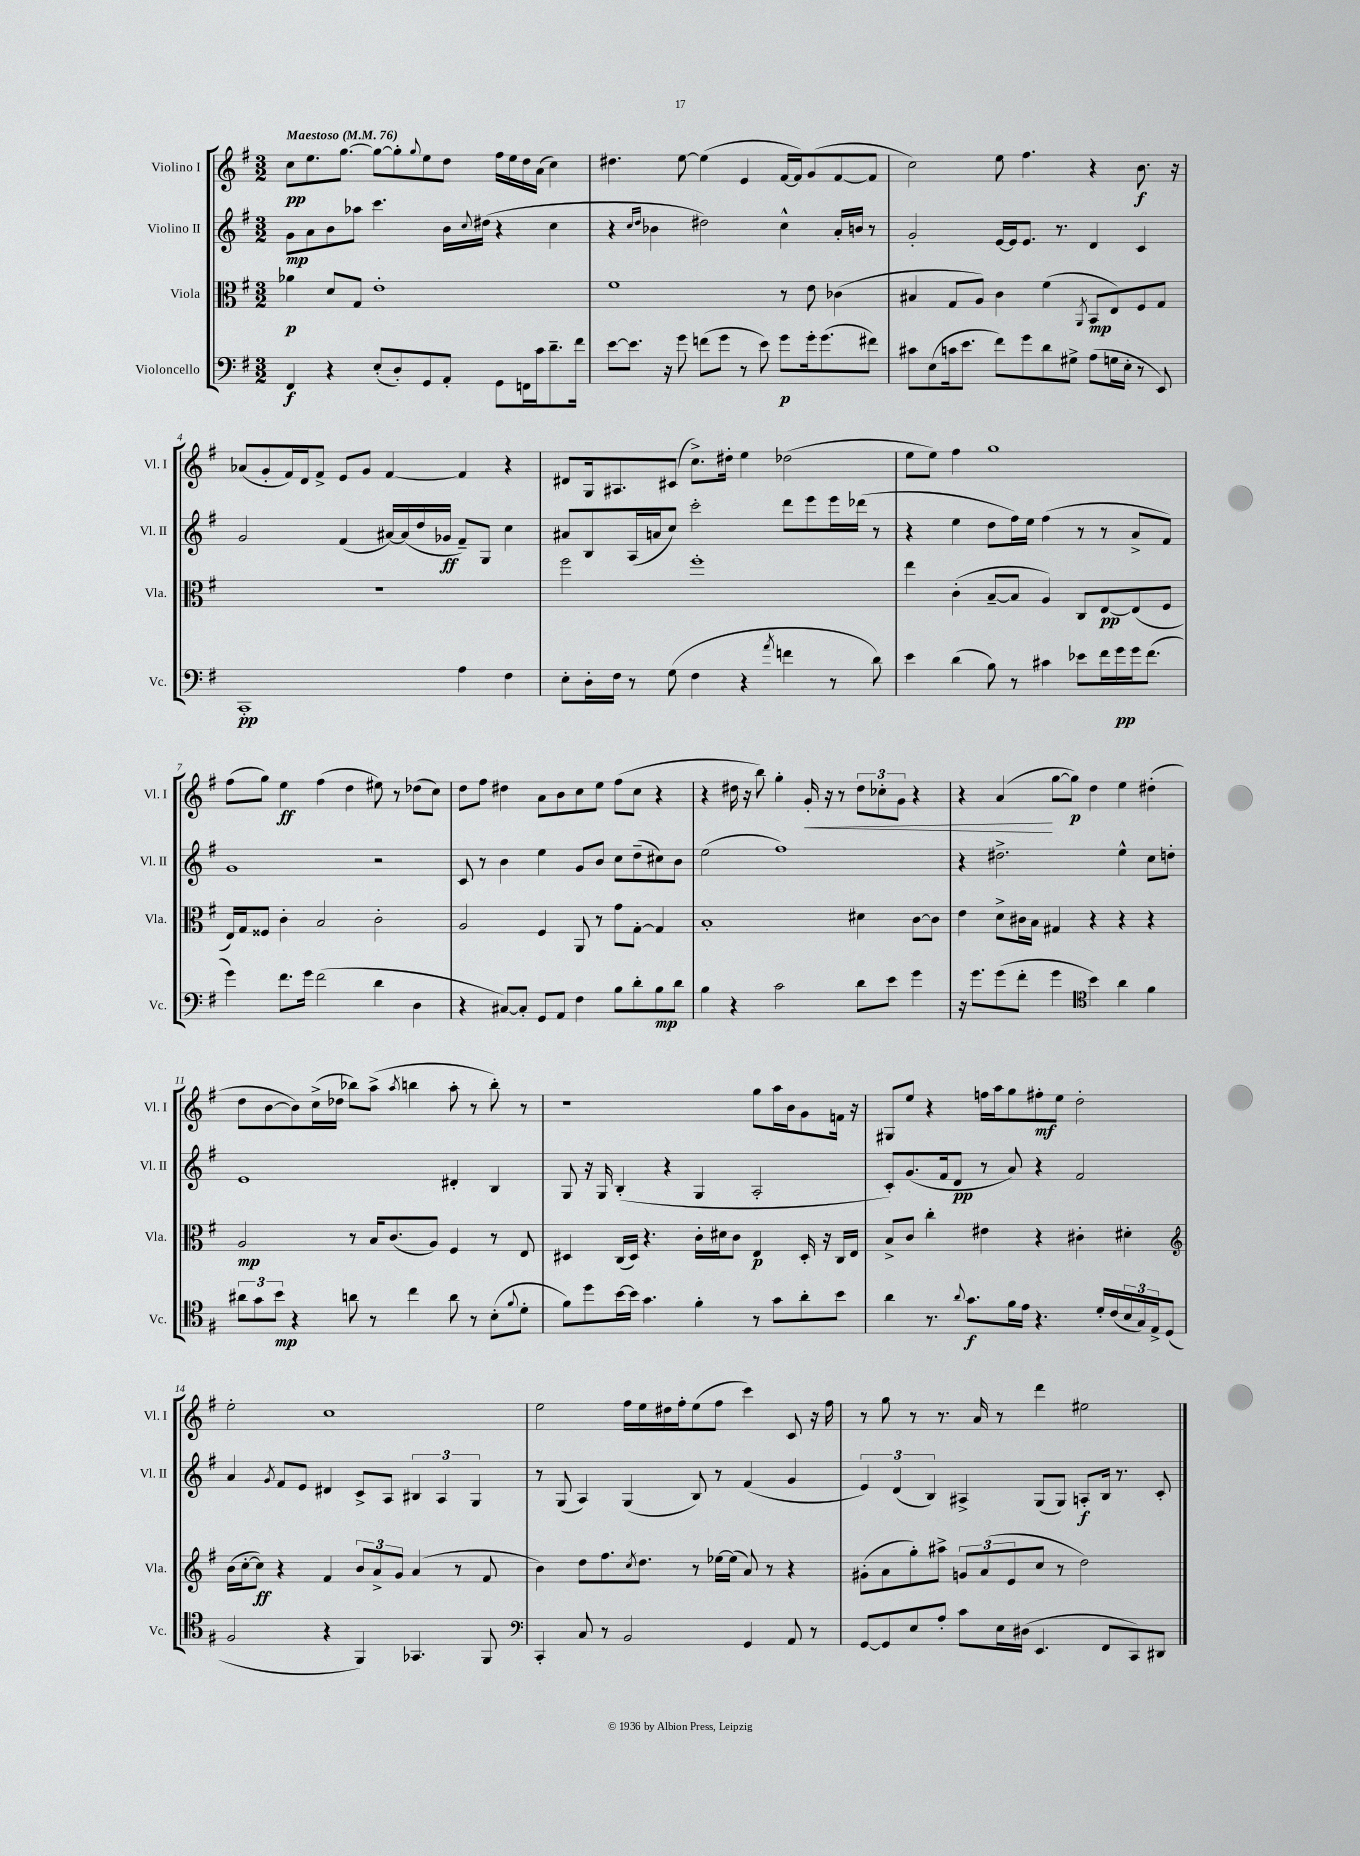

**kern	**kern	**kern	**kern
*staff4	*staff3	*staff2	*staff1
*clefF4	*clefC3	*clefG2	*clefG2
*k[f#]	*k[f#]	*k[f#]	*k[f#]
*M3/2	*M3/2	*M3/2	*M3/2
*MM76	*MM76	*MM76	*MM76
4FF#	4a-	8g	8cc
.	.	8a	8.ee
4r	8d	8b	.
.	.	.	[8.gg
.	8G	8aa-	.
(8E'	1e'	4.ccc	8gg_
8D')	.	.	8gg']
.	.	.	8qqgg
8GG	.	.	8ee
8AA'	.	16b	8dd
.	.	8qqcc	.
.	.	(16dd#	.
8GG	.	4r	16ff#
.	.	.	16ee
16FF	.	.	16dd
16c	.	.	(16a
8.d~	.	4cc	4cc)
16f#	.	.	.
=	=	=	=
[8e	1f#	4r	4.dd#
8.e]	.	.	.
.	.	16qqcc	.
.	.	16qqdd	.
.	.	4b-	.
16r	.	.	.
8g	.	.	[8ee
(8f	.	2dd#)	(4ee]
8g	.	.	.
8r	.	.	4e
8e)	.	.	.
8g	8r	4cc^^	[16f#
.	.	.	16f#])
16g'	8e	.	(8g
(8.g	.	.	.
.	(4c-	16a'	[8f#
.	.	16b	.
8f#)	.	8r	8f#]
=	=	=	=
8c#	4B#	2g'	2cc)
(8E	.	.	.
16c	8G	.	.
8.e	.	.	.
.	8A)	.	.
8f#)	4c	[16e	8ee
.	.	16e]	.
8g	.	8.e	4.ff#
8d	(4f#	.	.
.	.	8.r	.
8G#^	.	.	.
.	8qAA	.	.
(8A	8BB	4d	4r
16G	8E)	.	.
16E'	.	.	.
8r	8F#	4c	8.b
8EE)	8G	.	.
.	.	.	16r
=	=	=	=
1CC'	1.r	2g	(8a-
.	.	.	8g'
.	.	.	16f#)
.	.	.	16d
.	.	.	8f#^
.	.	(4f#	8e
.	.	.	8g
.	.	[16a#)	[4f#
.	.	(16a#]	.
.	.	16dd	.
.	.	16g-	.
4A	.	8f#~)	4f#]
.	.	8G	.
4F#	.	4cc	4r
=	=	=	=
8E'	2ff#	8a#	8d#
16D'	.	8B	16G
16F#	.	.	8.A#
8r	.	(16A	.
.	.	16a	.
(8G	.	8cc)	(8c#
4F#	1ff#'	2ccc'	8.cc^)
.	.	.	16dd#'
4r	.	.	4ee
8qa	.	.	.
4f	.	8ddd	(2dd-
.	.	8eee	.
8r	.	16eee	.
.	.	(16ddd-	.
8d)	.	8r	.
=	=	=	=
4e	4ee	4r	8ee
.	.	.	8ee)
(4d	(4c'	4ee	4ff#
8B)	[8B~	8dd	1gg
8r	8B]	16ff#)	.
.	.	16ee	.
4c#	4A)	(4ff#	.
8e-	8C	8r	.
16f#	[8E	8r	.
16g	.	.	.
16g	(8E]	8a^	.
(8.f#	.	.	.
.	8F#	8f#)	.
=	=	=	=
4g)	16E)	1g	(8ff#
.	16G	.	.
.	8F##	.	8gg)
8.f#	4c'	.	4ee
16g	.	.	.
(2f#	2B	.	(4ff#
.	.	.	4dd
4d	2c'	2r	8ee#)
.	.	.	8r
4D	.	.	(8dd-
.	.	.	8cc)
=	=	=	=
4r	2A	8c	8dd
.	.	8r	8ff#
[8C#)	.	4b	4dd#
8C#']	.	.	.
8GG	4F#	4ee	8a
8AA	.	.	8b
4F#	8AA	8g	8cc
.	8r	8b	8ee
8B	8g	8cc	(8ff#
8d'	[8G'	(8dd~	8cc
8B	4G]	8cc#)	4r
8d	.	8b	.
=	=	=	=
4B	1B'	(2ee	4r
4r	.	.	16dd#
.	.	.	16r
.	.	.	8bb)
2c	.	1ff#)	4gg'
.	.	.	16g'
.	.	.	16r
.	.	.	8r
8d	4d#	.	12dd#
.	.	.	12cc-'
8e	.	.	.
.	.	.	12g
4g	[8c	.	4r
.	8c]	.	.
=	=	=	=
16r	4e	4r	4r
8.g	.	.	.
(8g	8d^	2.dd#^	(4a
8f#'	16c#	.	.
.	16B	.	.
4g	4G#	.	[8gg
.	.	.	8gg])
*clefC4	*	*	*
4b)	4r	.	4dd
4a	4r	4ee^^	4ee
4f#	4r	8cc	(4dd#'
.	.	8dd'	.
=	=	=	=
12a#	2A	1e	8dd
12g	.	.	.
.	.	.	[8b
12b	.	.	.
4r	.	.	8b])
.	.	.	(16cc^
.	.	.	16dd-
8a	8r	.	8bb-)
8r	16B	.	(8aa^
.	(8.c	.	.
.	.	.	8qaa
4cc	.	.	4bb
.	8A)	.	.
8a	4F#	4d#'	8aa'
8r	.	.	8r
(8B'	8r	4B	8bb')
8qqf#	.	.	.
8d'	8E	.	8r
=	=	=	=
8f#)	4D#	8G	1r
8dd	.	16r	.
.	.	16G	.
[16b	(16C	(4B'	.
16b]	16D#)	.	.
4.g	4.r	.	.
.	.	4r	.
4f#'	16c'	4G	.
.	16d#	.	.
.	8c	.	.
8r	4E	2A'	8gg
8g	.	.	16aa
.	.	.	16b
8a'	16D#'	.	8g
.	16r	.	.
8b	16C	.	16f
.	16E	.	16r
=	=	=	=
4a	8B^	8c')	8G#
.	8c	(8.g	8ee
8.r	4cc'	.	4r
.	.	16f#	.
.	.	8d	.
8qqa	.	.	.
8.g	.	.	.
.	4e#	8r	16ff
.	.	.	16aa
16f#	.	8a)	8gg
16e	.	.	.
4.r	4r	4r	8ff#'
.	.	.	8ee
.	4c#'	2f#	2dd'
16d'	.	.	.
(16c	.	.	.
24B	4d#'	.	.
24G)	.	.	.
24E^	.	.	.
(8D	.	.	.
=	=	=	=
*	*clefG2	*	*
2F#	(16b	4a	2ee'
.	[16cc'	.	.
.	8cc])	.	.
.	.	8qg	.
.	4r	8f#	.
.	.	8e	.
4r	4f#	4d#	1cc
4FF#)	12b	8c^	.
.	12a^	.	.
.	.	8A	.
.	12g	.	.
4.GG-	(4a	6B#	.
.	.	6A	.
.	8r	.	.
.	.	6G	.
8FF#	8f#	.	.
=	=	=	=
*clefF4	*	*	*
4CC'	4b)	8r	2ee
.	.	(8G	.
8C	8dd	4A)	.
8r	8.ff#	.	.
2BB	.	(4G	16ff#
.	8qcc	.	.
.	8.dd	.	16ee
.	.	.	16dd#
.	.	.	16ff#'
.	8r	8B)	(8ee
.	[16ee-	8r	8ff#
.	(16ee-]	.	.
4GG	8a)	(4f#	4ccc)
.	8r	.	.
8AA	4r	4g	8c
8r	.	.	16r
.	.	.	16ff#
=	=	=	=
[8GG	(8g#'	6e)	8r
8GG]	8a	.	8gg
.	.	(6d	.
8E	8gg')	.	8r
.	.	6B)	.
8A'	8aa#^	.	8.r
8c	12g	4A#^	.
.	.	.	16a
.	(12a	.	.
16E	.	.	8r
.	12e	.	.
(16D#	.	.	.
4.EE	8cc	(8G	4ddd
.	8r	8G)	.
.	2dd)	8A'	2ee#
8FF#	.	16B	.
.	.	8.r	.
8CC)	.	.	.
8DD#	.	8c'	.
==	==	==	==
*-	*-	*-	*-
